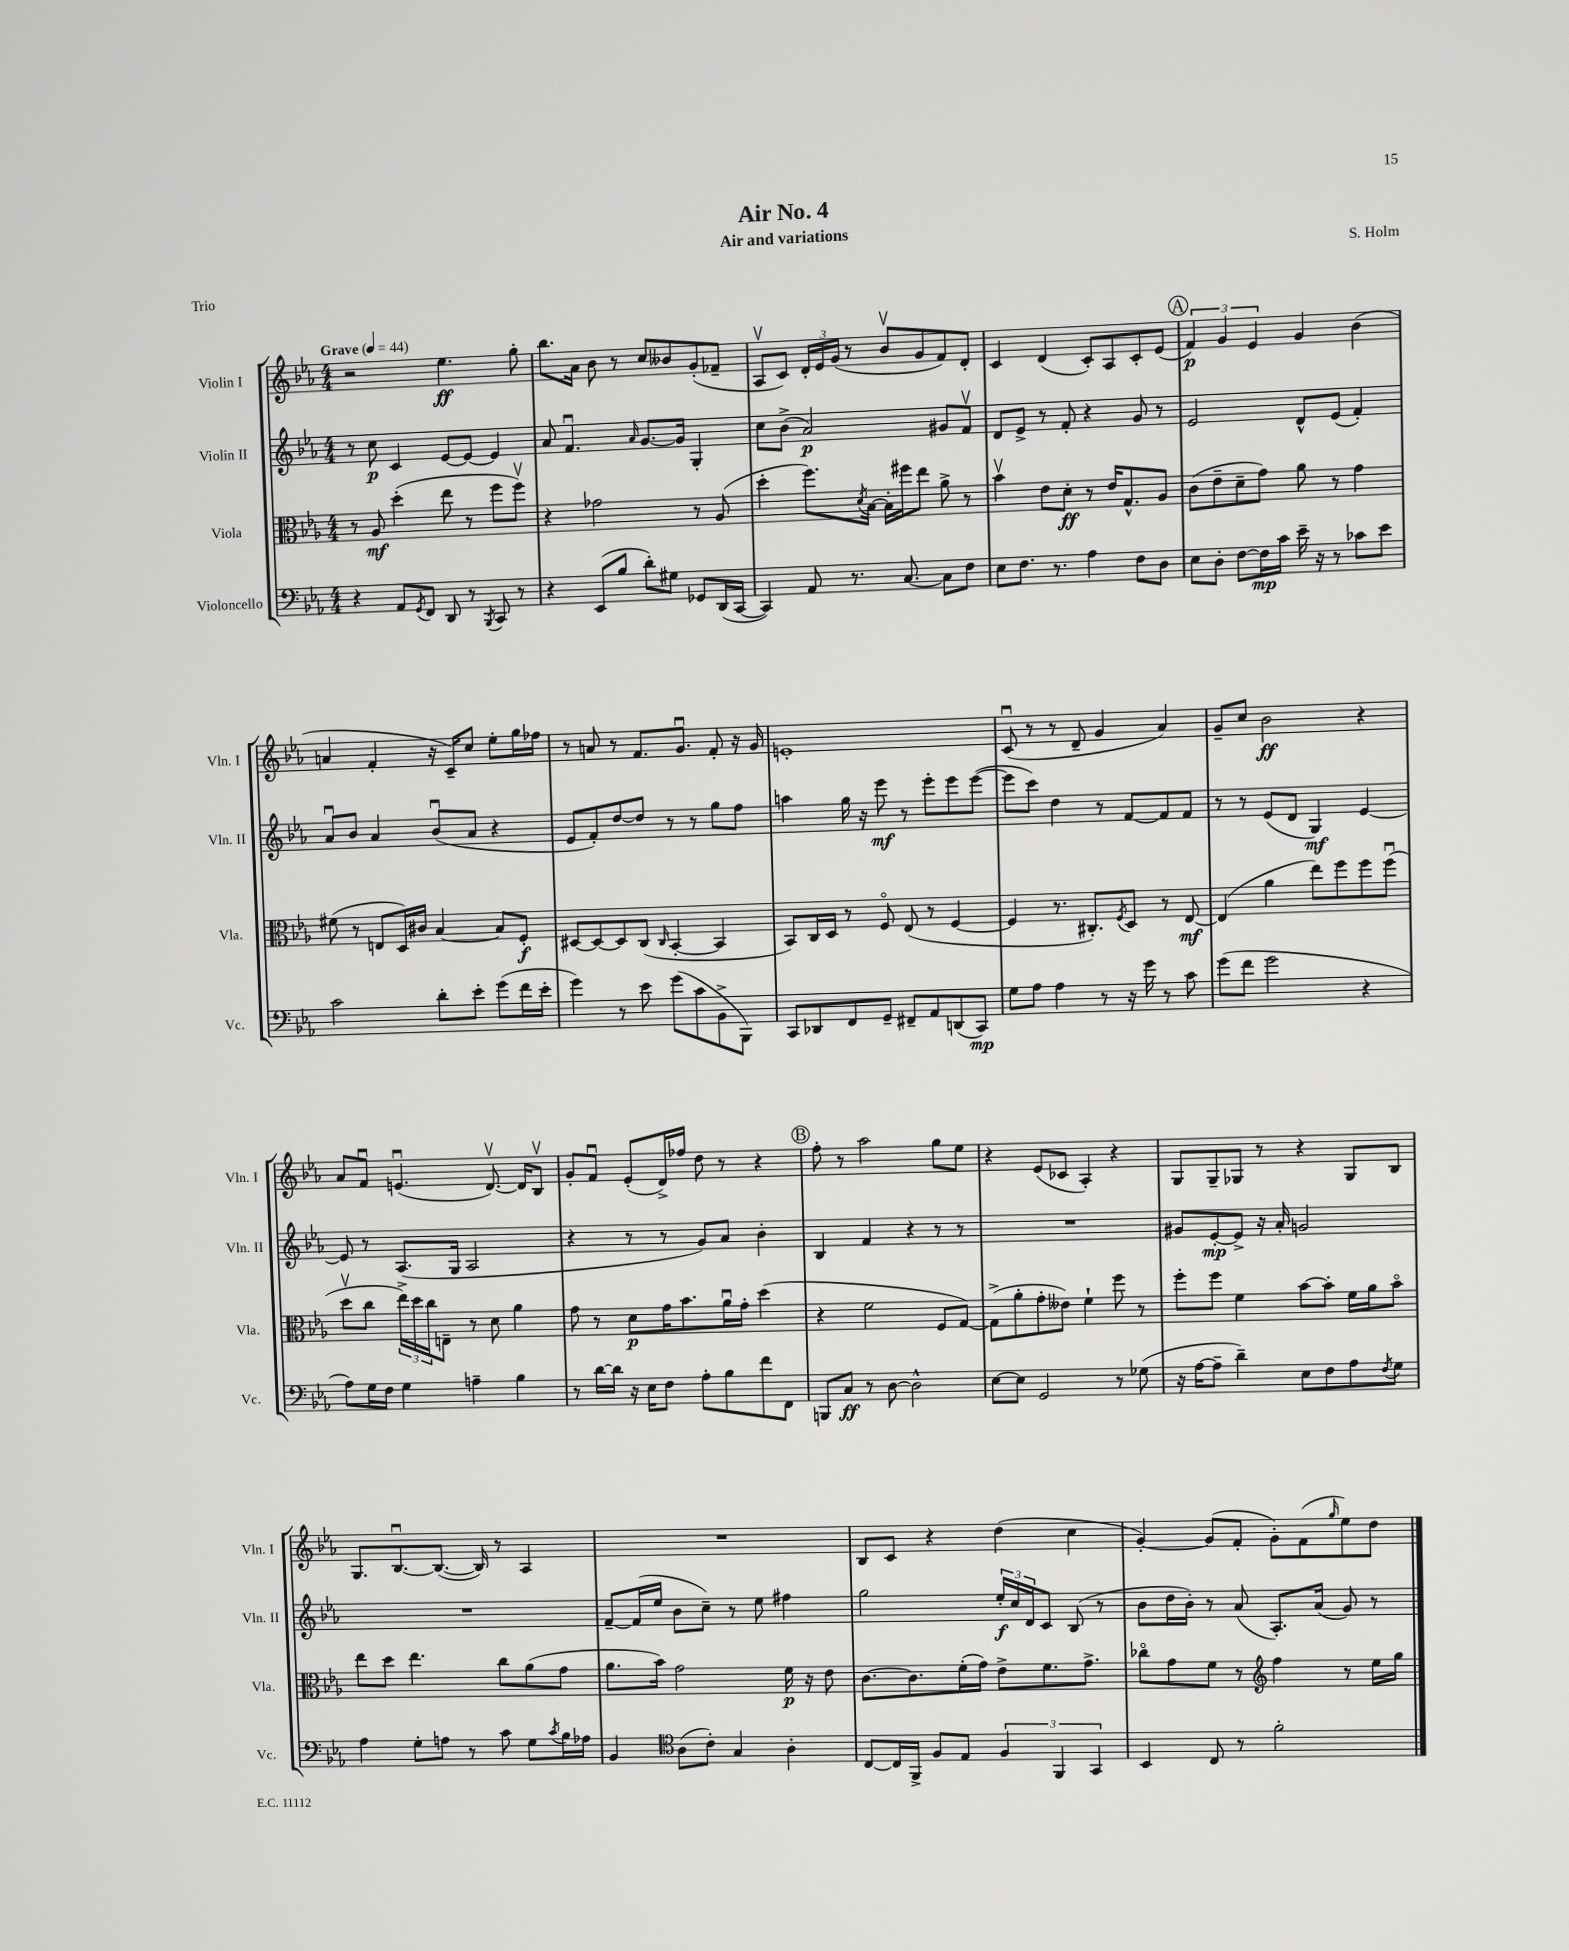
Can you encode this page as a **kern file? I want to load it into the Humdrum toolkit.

**kern	**kern	**kern	**kern
*staff4	*staff3	*staff2	*staff1
*clefF4	*clefC3	*clefG2	*clefG2
*k[b-e-a-]	*k[b-e-a-]	*k[b-e-a-]	*k[b-e-a-]
*M4/4	*M4/4	*M4/4	*M4/4
*MM44	*MM44	*MM44	*MM44
4r	8r	8r	2r
.	8A-/	8cc\	.
8AA-/L	(4dd'\	4c/	.
8qGG/	.	.	.
8FF/J	.	.	.
8DD/	8ee-\	[8e-/L	4.ee-\
8r	8r	8e-/_J	.
8qBBB-/	.	.	.
8CC/	8ff\L	4e-/]	.
8r	8ffv\J)	.	8gg'\
=	=	=	=
4r	4r	8a-/	8.bb-\L
.	.	4.fu/	.
.	.	.	16a-\Jk
(8EE-/L	2g-\	.	8b-\
8B-/J	.	.	8r
.	.	16qqa-/	.
8d'\L)	.	[8.g/L	8cc/L
8G#\J	.	.	8b--/
.	.	16g/]Jk	.
8GG-/L	8r	4G'/	(8g'/
(16DD/L	(8A-/	.	8f-~/J
[16CC/JJ	.	.	.
=	=	=	=
4CC/])	4dd'\	8cc\L	8A-v/L
.	.	(8b-^\J	8c/J)
8AA-/	8.ff\L)	2a-/)	24d'/LL
.	.	.	24e-/
.	.	.	(24g/JJ
8.r	.	.	8r
.	8qd/	.	.
.	[16B-\Jk	.	.
.	16B-'\]LL	.	8b-v/L
[8.C/	16ff#\J	.	.
.	8ee-\J	.	8g/
8C\]L	8a-^\	8g#/L	8f/)
8F\J	8r	8fv/J	8d'/J
=	=	=	=
8E-\L	4b-v\	8d/L	4c/
8.F\J	.	8e-^/J	.
.	8e-\L	8r	(4d/
8.r	.	.	.
.	8d'\J	8f'/	.
4A-\	8r	4r	8c'/L)
.	16e-/LK	.	8A-/
.	8.G^^/	.	.
8F\L	.	8g/	8c'/
8D\J	8A-/J	8r	(8e-/J
=	=	=	=
8E-\L	(8c\L	2e-/	6f/)
8D'\J	8e-~\	.	.
.	.	.	6g/
[8F\L	8d~\	.	.
.	.	.	6e-/
16F\]L	8g\J)	.	.
16c\JJ	.	.	.
16e-~\	8a-\	8d^^/L	4g/
16r	.	.	.
8r	8r	(8e-/J	.
8c-\L	4g\	4f'/)	(4b-\
8e-\J	.	.	.
=	=	=	=
2c\	(8f#\	8a-u/L	4a/
.	8r	8b-/J	.
.	8E/L	4a-/	4f'/
.	16D/L)	.	.
.	16c#/JJ	.	.
8d'\L	[4B-/	(8b-u/L	16r
.	.	.	16c~/LK)
8e-'\J	.	8a-/J	8cc/J
(8g\L	8B-/]L	4r	8ee-'\L
16f\L	8F'/J	.	16gg\L
16e-'\JJ	.	.	16ff-\JJ
=	=	=	=
4g\)	[8D#/L	8e-/L	8r
.	8D#/_	8f'/)	8a/
8r	8D#/]	[8dd/	8r
8e-\	(8C/J	8dd/]J	8.f/L
.	16qqC/	.	.
(8g\L	[4BB-'/	8r	.
.	.	.	8.gu/J
8c\	.	8r	.
8BB-^\	4BB-/]	8gg\L	8f'/
8BBB-\J)	.	8ff\J	16r
.	.	.	16g/
=	=	=	=
8CC/L	8BB-/L)	4aa\	1e'
8DD-/	16C/L	.	.
.	16D/JJ	.	.
8FF/	8r	16gg\	.
.	.	16r	.
8GG~/J	8Fo/	8eee-\	.
8FF#~/L	(8E-/	8r	.
8AA-/	8r	8eee-'\L	.
(8DD/	[4F/	8eee-\	.
8CC/J)	.	([8eee-\J	.
=	=	=	=
8G\L	4F/]	8eee-\]L	(8cu/
8A-\J	.	8ccc\J)	8r
4A-\	8.r	4dd\	8r
.	.	.	8d~/
.	8.C#'/L)	.	.
8r	.	8r	4g/
.	8qF/	.	.
16r	8D/J	[8f/L	.
16g\	.	.	.
8r	8r	8f/]	4a-/)
8c\	[8E-/	8f/J	.
=	=	=	=
(8g\L	(4E-/]	8r	8g~/L
8f\J	.	8r	8cc/J
2g\	4a-\	(8e-/L	2b-\
.	.	8d/J	.
.	8ee-\L)	4G/)	.
.	8ff\	.	.
4r	8ff\	[4e-/	4r
.	(8ffu\J	.	.
=	=	=	=
8A-\L)	8ddv\L	8e-/]	8a-/L
16G\L	8cc\J	8r	8fu/J
16F\JJ	.	.	.
4G\	24ee-^\LL)	(8.A-/L	(4.eu/
.	24dd\	.	.
.	24cc\J	.	.
.	8E~\J	.	.
.	.	16G/Jk	.
4A~\	8r	2A-/	.
.	8d\	.	[8.dv/)
4B-\	4a-\	.	.
.	.	.	16d/]LK
.	.	.	8B-v/J
=	=	=	=
8r	8g\	4r	8g'/L
[16d\LL	8r	.	8fu/J
16d\]JJ	.	.	.
16r	8d\L	8r	(8e-'/L
16E-\LK	.	.	.
8F\J	16g\K	8r	16d^/L)
.	8.b-\	.	16ff-/JJ
8A-'\L	.	8g/L)	8dd\
8B-\	16a-u\L	8a-/J	8r
.	16g'\JJ	.	.
8f\	(4dd\	4b-'\	4r
8FF\J	.	.	.
=	=	=	=
8BBB/L	4r	4B-/	8ff'\
8C/J	.	.	8r
8r	2f\	4f/	2aa-\
[8D\	.	.	.
2D^^\]	.	4r	.
.	8F/L	8r	8gg\L
.	[8G/J)	8r	8ee-\J
=	=	=	=
[8E-\L	(8G^\]L	1r	4r
8E-\]J	8a-'\	.	.
2GG/	8g'\	.	(8e-/L
.	8e--\J)	.	8c-/J
.	4f`\	.	4A-'/)
8r	8ff\	.	4r
(8G-\	8r	.	.
=	=	=	=
16r	8ff'\L	8g#/L	8G/L
[16A-\LK	.	.	.
8A-~\]J	8ff\J	[8e-'/	8G~/
4d~\)	4f\	8e-^/]J	8G-/J
.	.	16r	8r
.	.	16a-'/	.
8E-\L	[8b-\L	2g/	4r
8F\	8b-'\]J	.	.
8A-\	16f\LL	.	8G-/L
.	16a-\J	.	.
8qF/	.	.	.
8G\J	8b-o\J	.	8B-/J
=	=	=	=
4A-\	8ee-\L	1r	8.G/L
.	8dd\J	.	.
.	.	.	[8.B-u/
8G'\L	4.ee-\	.	.
8A\J	.	.	(8.B-/_J
8r	.	.	.
.	.	.	16B-/])
8c\	8cc\L	.	8r
8G\L	(8a-\	.	4A-/
8qc/	.	.	.
16B-\L	8g\J	.	.
16A-\JJ	.	.	.
=	=	=	=
4BB-/	8.a-\L	[8f~/L	1r
.	.	(16f/]L	.
.	16b-\Jk)	16ee-/JJ	.
*clefC4	*	*	*
(8A-\L	2g\	8b-\L	.
8c'\J)	.	8cc~\J)	.
4G/	.	8r	.
.	.	8ee-\	.
4A-'\	16f\	4ff#\	.
.	16r	.	.
.	8e-\	.	.
=	=	=	=
[8C/L	[8.c\L	2gg\	8B-/L
16C/]L	.	.	8c/J
16FF^/JJ	8.c\]	.	.
8F/L	.	.	4r
8E-/J	(16f'\L	.	.
.	16g\JJ)	.	.
6F/	8e-^\L	24ee-'/LL	(4dd\
.	.	24cc/	.
.	.	24d/J	.
.	8.f\	8c/J	.
6FF/	.	.	.
.	.	(8B-/	4cc\
.	8.g^\J	.	.
6GG/	.	.	.
.	.	8r	.
=	=	=	=
4BB-/	8cc-o\L	8b-\L	[4g'/)
.	8g\	16dd\L	.
.	.	16b-'\JJ)	.
8C/	8f\J	8r	(8g/]L
8r	8r	(8a-/	8f'/J
*	*clefG2	*	*
2f'\	4ff\	8.A-'/L)	8g'\L)
.	.	.	(8f\
.	.	(16a-/Jk	.
.	.	.	16qqgg/
.	8r	8g/)	8ee-\)
.	16ee-\LL	8r	8dd\J
.	16gg\JJ	.	.
==	==	==	==
*-	*-	*-	*-
